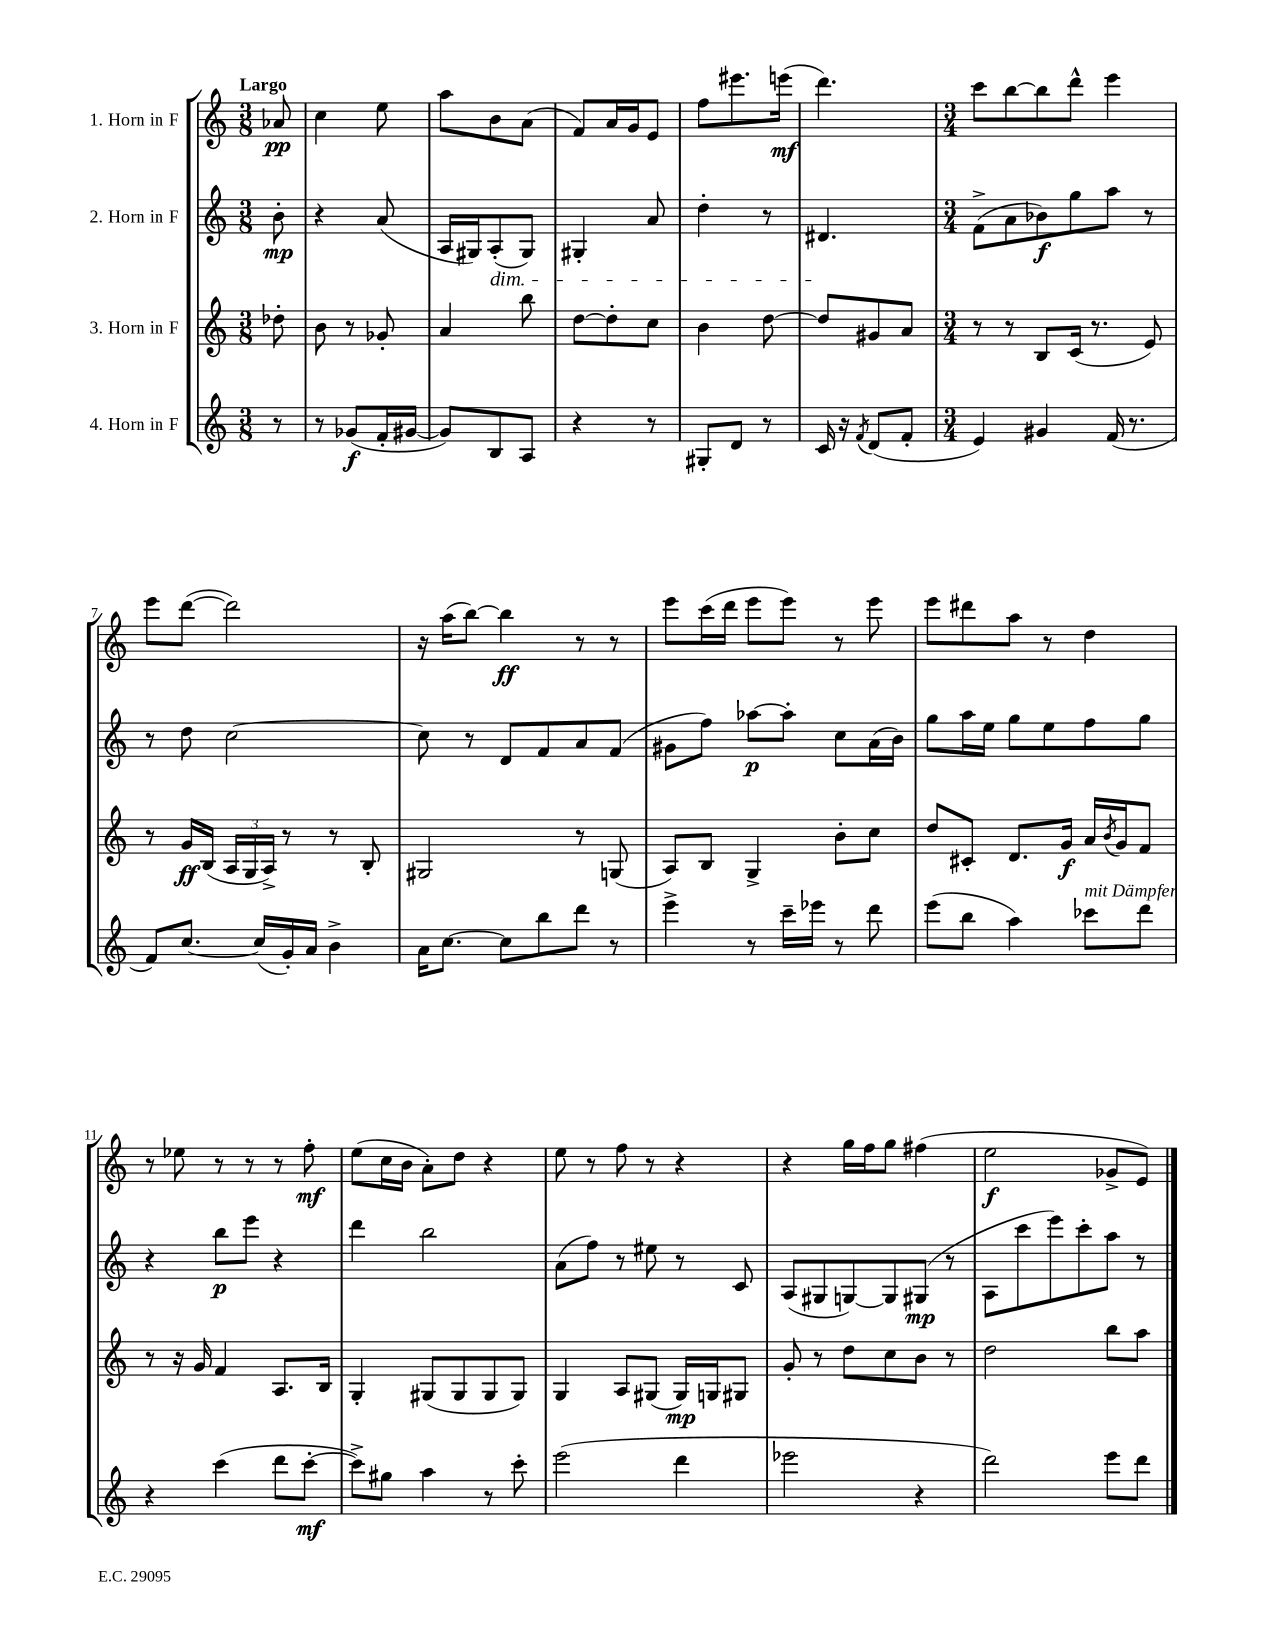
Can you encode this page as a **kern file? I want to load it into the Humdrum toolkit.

**kern	**kern	**kern	**kern
*staff4	*staff3	*staff2	*staff1
*clefG2	*clefG2	*clefG2	*clefG2
*k[]	*k[]	*k[]	*k[]
*M3/8	*M3/8	*M3/8	*M3/8
8r	8dd-'\	8b'\	8a-/
=	=	=	=
8r	8b\	4r	4cc\
(8g-/L	8r	.	.
16f'/L	8g-'/	(8a/	8ee\
[16g#/JJ	.	.	.
=	=	=	=
8g#/]L)	4a/	16A/LL	8aa\L
.	.	16G#/J)	.
8B/	.	(8A'/	8b\
8A/J	8bb\	8G#/J)	(8a\J
=	=	=	=
4r	[8dd\L	4G#'/	8f/L)
.	8dd'\]	.	16a/L
.	.	.	16g/J
8r	8cc\J	8a/	8e/J
=	=	=	=
8G#'/L	4b\	4dd'\	8ff\L
8d/J	.	.	8.eee#\
8r	[8dd\	8r	.
.	.	.	(16eee\Jk
=	=	=	=
16c/	8dd/]L	4.d#/	4.ddd\)
16r	.	.	.
8qf/	.	.	.
(8d/L	8g#/	.	.
8f'/J	8a/J	.	.
=	=	=	=
*M3/4	*M3/4	*M3/4	*M3/4
4e/)	8r	(8f^\L	8ccc\L
.	8r	8a\	[8bb\
4g#/	8B/L	8b-\)	8bb\]
.	(16c/Jk	8gg\	8ddd^^\J
.	8.r	.	.
(16f/	.	8aa\J	4eee\
8.r	.	.	.
.	8e/)	8r	.
=	=	=	=
8f/L)	8r	8r	8eee\L
[8.cc/J	16g/LL	8dd\	([8ddd\J
.	(16B/JJ	.	.
.	24A/LL	[2cc\	2ddd\])
.	24G/	.	.
(16cc/]LL	.	.	.
.	24A^/JJ)	.	.
16g'/)	8r	.	.
16a/JJ	.	.	.
4b^\	8r	.	.
.	8B'/	.	.
=	=	=	=
16a\LK	2G#/	8cc\]	16r
[8.cc\J	.	.	(16aa\LK
.	.	8r	[8bb\J)
8cc\]L	.	8d/L	4bb\]
8bb\	.	8f/	.
8ddd\J	8r	8a/	8r
8r	(8G/	(8f/J	8r
=	=	=	=
4eee^\	8A/L)	8g#\L	8eee\L
.	8B/J	8ff\J)	(16ccc\L
.	.	.	16ddd\JJ
8r	4G^/	[8aa-\L	8eee\L
16ccc~\LL	.	8aa-'\]J	8eee\J)
16eee-\JJ	.	.	.
8r	8b'\L	8cc\L	8r
8ddd\	8cc\J	(16a\L	8eee\
.	.	16b\JJ)	.
=	=	=	=
(8eee\L	8dd/L	8gg\L	8eee\L
8bb\J	8c#'/J	16aa\L	8ddd#\
.	.	16ee\JJ	.
4aa\)	8.d/L	8gg\L	8aa\J
.	.	8ee\	8r
.	16g/Jk	.	.
8ccc-\L	16a/LL	8ff\	4dd\
.	8qb/	.	.
.	16g/J	.	.
8ddd\J	8f/J	8gg\J	.
=	=	=	=
4r	8r	4r	8r
.	16r	.	8ee-\
.	16g/	.	.
(4ccc\	4f/	8bb\L	8r
.	.	8eee\J	8r
8ddd\L	8.A/L	4r	8r
[8ccc'\J	.	.	8ff'\
.	16B/Jk	.	.
=	=	=	=
8ccc^\]L)	4G'/	4ddd\	(8ee\L
8gg#\J	.	.	16cc\L
.	.	.	16b\JJ
4aa\	(8G#/L	2bb\	8a'\L)
.	8G#/	.	8dd\J
8r	8G#/	.	4r
8ccc'\	8G#/J)	.	.
=	=	=	=
(2eee\	4G/	(8a\L	8ee\
.	.	8ff\J)	8r
.	8A/L	8r	8ff\
.	(8G#/J	8ee#\	8r
4ddd\	16G#/LL)	8r	4r
.	16G/J	.	.
.	8G#/J	8c/	.
=	=	=	=
2eee-\	8g'/	(8A/L	4r
.	8r	8G#/	.
.	8dd\L	[8G/)	16gg\LL
.	.	.	16ff\J
.	8cc\	8G/]	8gg\J
4r	8b\J	(8G#/J	(4ff#\
.	8r	8r	.
=	=	=	=
2ddd\)	2dd\	8A\L	2ee\
.	.	8ccc\	.
.	.	8eee\)	.
.	.	8ccc'\	.
8eee\L	8bb\L	8aa\J	8g-^/L
8ddd\J	8aa\J	8r	8e/J)
==	==	==	==
*-	*-	*-	*-
